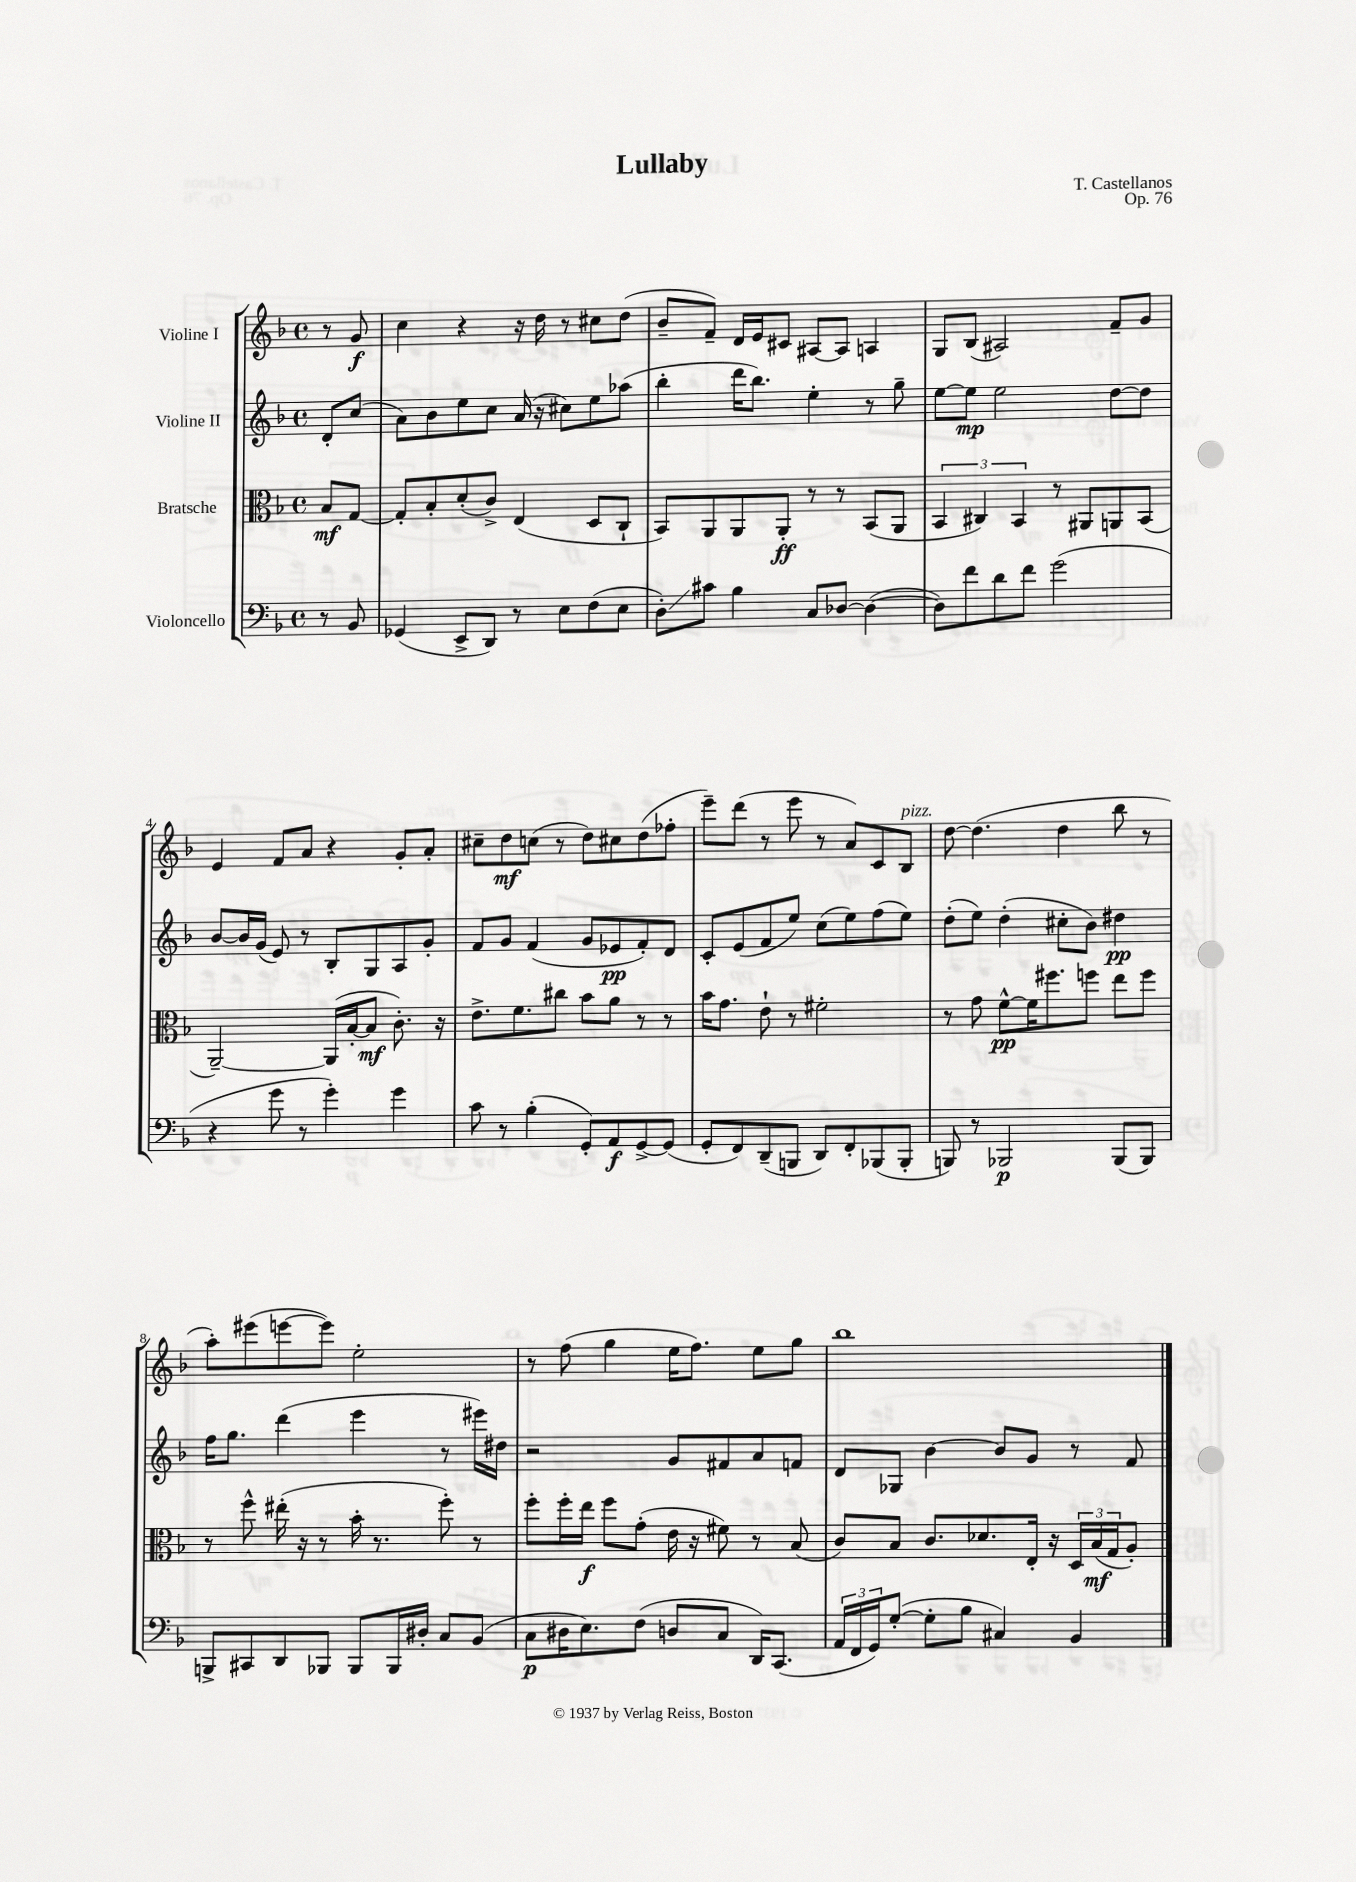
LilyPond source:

\header { title = "Lullaby" composer = "T. Castellanos" opus = "Op. 76" }
<<
\new StaffGroup <<
\new Staff = "s0" \with { instrumentName = "Violine I" } {
    \clef treble \key f \major \defaultTimeSignature \time 4/4 \partial 4
    r8 g'8\f |
    c''4 r4 r16 d''16 r8 cis''8 d''8( |
    bes'8-- f'8--) d'16 e'16 cis'8 ais8~ ais8 a4 |
    g8 bes8( ais2) f'8-- g'8 |
    e'4 f'8 a'8 r4 g'8-. a'8-. |
    cis''8-- d''8\mf c''8( r8 d''8) cis''8 d''8( fes''8-. |
    e'''8--) d'''8( r8 e'''8 r8 a'8) c'8 bes8^\markup { \italic "pizz." } |
    d''8~ d''4.( d''4 bes''8 r8 |
    a''8-.) eis'''8( e'''8~ e'''8) e''2-. |
    r8 f''8( g''4 e''16 f''8.) e''8 g''8 |
    bes''1 \bar "|." |
}
\new Staff = "s1" \with { instrumentName = "Violine II" } {
    \clef treble \key f \major \defaultTimeSignature \time 4/4 \partial 4
    d'8-. c''8( |
    a'8) bes'8 e''8 c''8 a'16( r16 cis''8) e''8 aes''8( |
    bes''4-. d'''16 bes''8.) e''4-. r8 g''8-- |
    e''8~ e''8\mp e''2 d''8~ d''8 |
    bes'8~ bes'16 g'16( e'8) r8 bes8-. g8 a8 g'8-. |
    f'8 g'8 f'4( g'8 ees'8\pp f'8-.) d'8 |
    c'8-. e'8( f'8 e''8) c''8( e''8) f''8( e''8) |
    d''8-.( e''8) d''4-.( cis''8-. bes'8) dis''4\pp |
    f''16 g''8. d'''4( e'''4 r8 eis'''16) dis''16 |
    r2 g'8 fis'8 a'8 f'8 |
    d'8 ges8 bes'4~ bes'8 g'8 r8 f'8 \bar "|." |
}
\new Staff = "s2" \with { instrumentName = "Bratsche" } {
    \clef alto \key f \major \defaultTimeSignature \time 4/4 \partial 4
    bes8\mf g8~ |
    g8-. bes8-. d'8-.( c'8->) e4( d8 c8-! |
    bes,8) a,8 a,8 a,8-.\ff r8 r8 bes,8( a,8 |
    \tuplet 3/2 { bes,4 cis4) bes,4 } r8 ais,8 a,8 bes,8( |
    a,2~--) a,16( bes16~-. bes8\mf c'8.-.) r16 |
    e'8.-> f'8. cis''8 bes'8 a'8 r8 r8 |
    bes'16 g'8. e'8-! r8 fis'2-. |
    r8 g'8 f'8~-^\pp f'16 fis''8. f''8 e''8 f''8 |
    r8 f''8-^ eis''16-.( r16 r8 bes'16-. r8. f''8-.) r8 |
    f''8-. f''16-. e''16\f f''8 g'8-.( e'16 r16 fis'8) r8 bes8( |
    c'8) bes8 c'8. des'8. e16-. r16 \tuplet 3/2 { d16 bes16\mf( g16 } a8-.) \bar "|." |
}
\new Staff = "s3" \with { instrumentName = "Violoncello" } {
    \clef bass \key f \major \defaultTimeSignature \time 4/4 \partial 4
    r8 bes,8 |
    ges,4( e,8-> d,8) r8 e8 f8( e8 |
    d8-.\glissando) cis'8 bes4 c8 des8~ des4~( |
    des8) f'8 d'8 f'8 g'2( |
    r4 g'8 r8 g'4-.) g'4 |
    c'8 r8 bes4-.( g,8-.) a,8\f g,8~-> g,8( |
    g,8-. f,8) d,8--( b,,8 d,8) f,8-. bes,,8( bes,,8-. |
    b,,8) r8 bes,,2\p bes,,8( bes,,8) |
    b,,8-> cis,8 d,8 bes,,8 bes,,8 bes,,16 dis16-. c8 bes,8( |
    c8\p dis16 e8.) f8( d8 c8 d,16) c,8.( |
    \tuplet 3/2 { a,16 f,16 g,16) } g8~-.( g8-. bes8 cis4) bes,4 \bar "|." |
}
>>
>>
